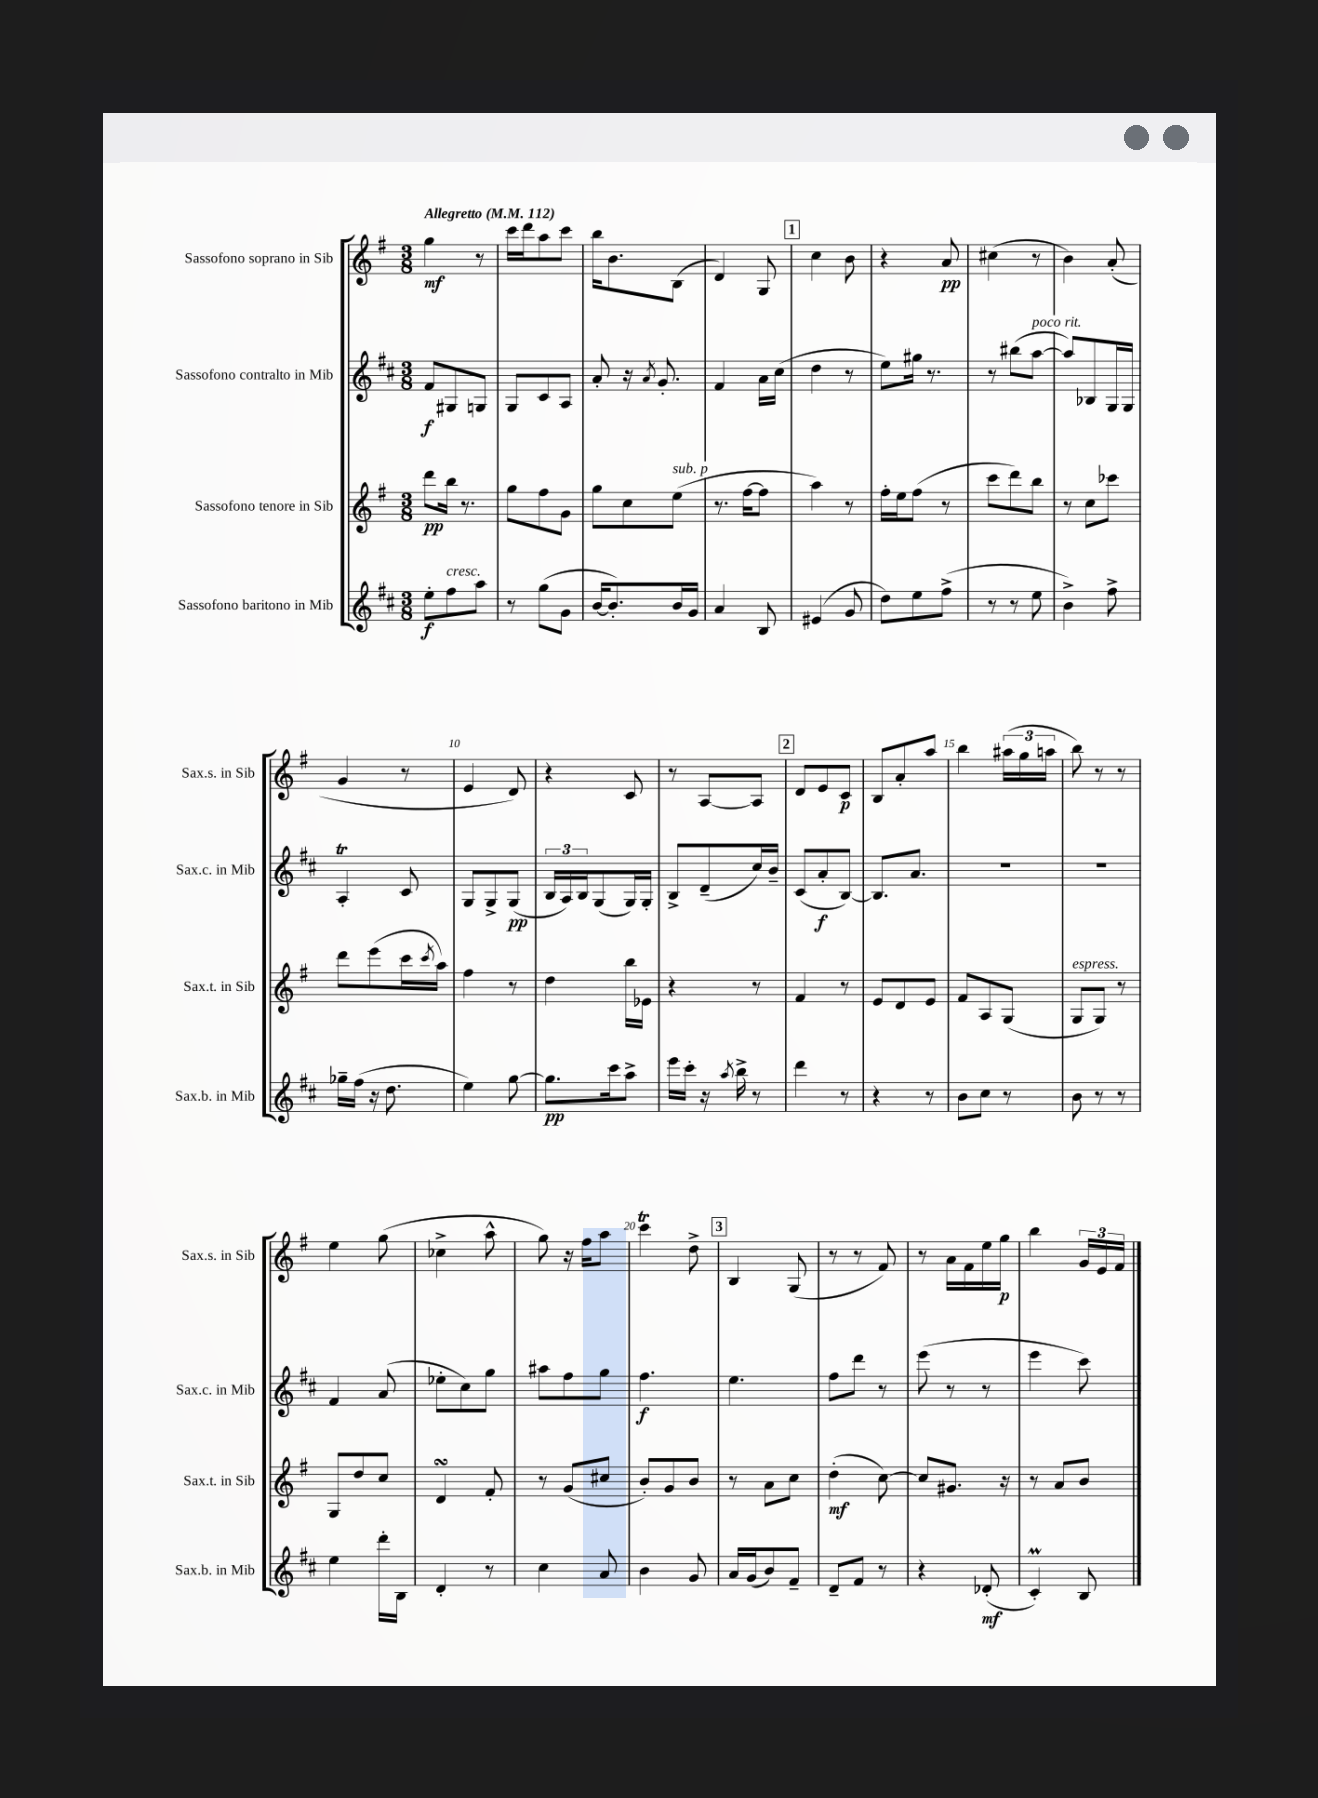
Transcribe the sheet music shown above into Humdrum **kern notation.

**kern	**kern	**kern	**kern
*staff4	*staff3	*staff2	*staff1
*clefG2	*clefG2	*clefG2	*clefG2
*k[f#c#]	*k[f#]	*k[f#c#]	*k[f#]
*M3/8	*M3/8	*M3/8	*M3/8
*MM112	*MM112	*MM112	*MM112
8ee'\L	8ddd\L	8f#/L	4gg\
8ff#\	16bb\Jk	8G#/	.
.	8.r	.	.
8aa\J	.	8G/J	8r
=	=	=	=
8r	8gg\L	8G/L	16ccc\LL
.	.	.	16ddd\J
(8gg\L	8ff#\	8c#/	8aa\
8g\J	8g\J	8A/J	8ccc\J
=	=	=	=
[16b/LK	8gg\L	8a'/	16bb\LK
8.b'/])	.	.	8.b\
.	8cc\	16r	.
.	.	8qa/	.
.	.	8.g'/	.
16b/L	(8ee\J	.	(8B\J
16g/JJ	.	.	.
=	=	=	=
4a/	8.r	4f#/	4d/)
.	[16ff#\LK	.	.
8B/	8ff#\]J	16a\LL	8G/
.	.	(16cc#\JJ	.
=	=	=	=
(4e#/	4aa\)	4dd\	4cc\
8g/	8r	8r	8b\
=	=	=	=
8dd\L)	16ff#'\LL	8ee\L)	4r
.	16ee\J	.	.
8ee\	(8ff#\J	16gg#\Jk	.
.	.	8.r	.
(8ff#^\J	8r	.	8a/
=	=	=	=
8r	8ccc\L	8r	(4cc#\
8r	8ddd\)	(8bb#\L	.
8ee\	8bb\J	[8aa\J	8r
=	=	=	=
4b^\)	8r	8aa/]L)	4b\)
.	8cc\L	8B-/	.
8ff#^\	8ccc-\J	16G/L	(8a'/
.	.	16G/JJ	.
=	=	=	=
16gg-~\LL	8ddd\L	4A'/	4g/
(16ff#\JJ	.	.	.
16r	(8eee\	.	.
8.dd\	.	.	.
.	16ccc\L	8c#/	8r
.	8qccc/	.	.
.	16aa\JJ)	.	.
=	=	=	=
4ee\)	4ff#\	8G/L	4e/
.	.	8G^/	.
[8gg\	8r	(8G/J	8d/)
=	=	=	=
8.gg\]L	4dd\	24B/LL	4r
.	.	24A/)	.
.	.	24B/J	.
.	.	(8G/	.
16ccc#\k	.	.	.
8aa^\J	16bb\LL	16G/L)	8c/
.	16e-\JJ	16G'/JJ	.
=	=	=	=
16eee\LL	4r	8B^/L	8r
16ccc#'\JJ	.	.	.
16r	.	(8d~/	[8A/L
8qaa/	.	.	.
16bb^\	.	.	.
8r	8r	16cc#/L)	8A/]J
.	.	16b~/JJ	.
=	=	=	=
4ddd\	4f#/	(8c#/L	8d/L
.	.	8a'/	8e/
8r	8r	[8B/J)	8c/J
=	=	=	=
4r	8e/L	8.B/]L	8B/L
.	8d/	.	8a'/
.	.	8.a/J	.
8r	8e/J	.	8aa/J
=	=	=	=
8b\L	8f#/L	4.r	4bb\
8cc#\J	8A/	.	.
8r	(8G/J	.	(24aa#\LL
.	.	.	24gg\
.	.	.	24aa\JJ
=	=	=	=
8b\	8G/L	4.r	8bb\)
8r	8G/J)	.	8r
8r	8r	.	8r
=	=	=	=
4ee\	8G/L	4f#/	4ee\
.	8dd/	.	.
16ddd'\LL	8cc/J	(8a/	(8gg\
16B\JJ	.	.	.
=	=	=	=
4d'/	4d/	8ee-'\L	4cc-^\
.	.	8cc#\)	.
8r	8f#'/	8gg\J	8aa^^\
=	=	=	=
4cc#\	8r	8aa#\L	8gg\)
.	(8g/L	8ff#\	16r
.	.	.	16ff#\LK
8a/	8cc#/J	8gg\J	8aa\J
=	=	=	=
4b\	8b'/L)	4.ff#\	4ccc\
.	8g/	.	.
8g/	8b/J	.	8dd^\
=	=	=	=
16a/LL	8r	4.ee\	4B/
(16g/J	.	.	.
8b/)	8a\L	.	.
8f#~/J	8cc\J	.	(8G/
=	=	=	=
8d~/L	(4dd'\	8ff#\L	8r
8f#/J	.	8ddd\J	8r
8r	[8cc\)	8r	8f#/)
=	=	=	=
4r	8cc/]L	(8eee\	8r
.	8.g#/J	8r	16a\LL
.	.	.	16f#\
(8d-'/	.	8r	16ee\
.	16r	.	16gg\JJ
=	=	=	=
4c#'/)	8r	4eee\	4bb\
.	8a/L	.	.
8B/	8b/J	8ccc#\)	24g/LL
.	.	.	24e/
.	.	.	24f#/JJ
==	==	==	==
*-	*-	*-	*-
